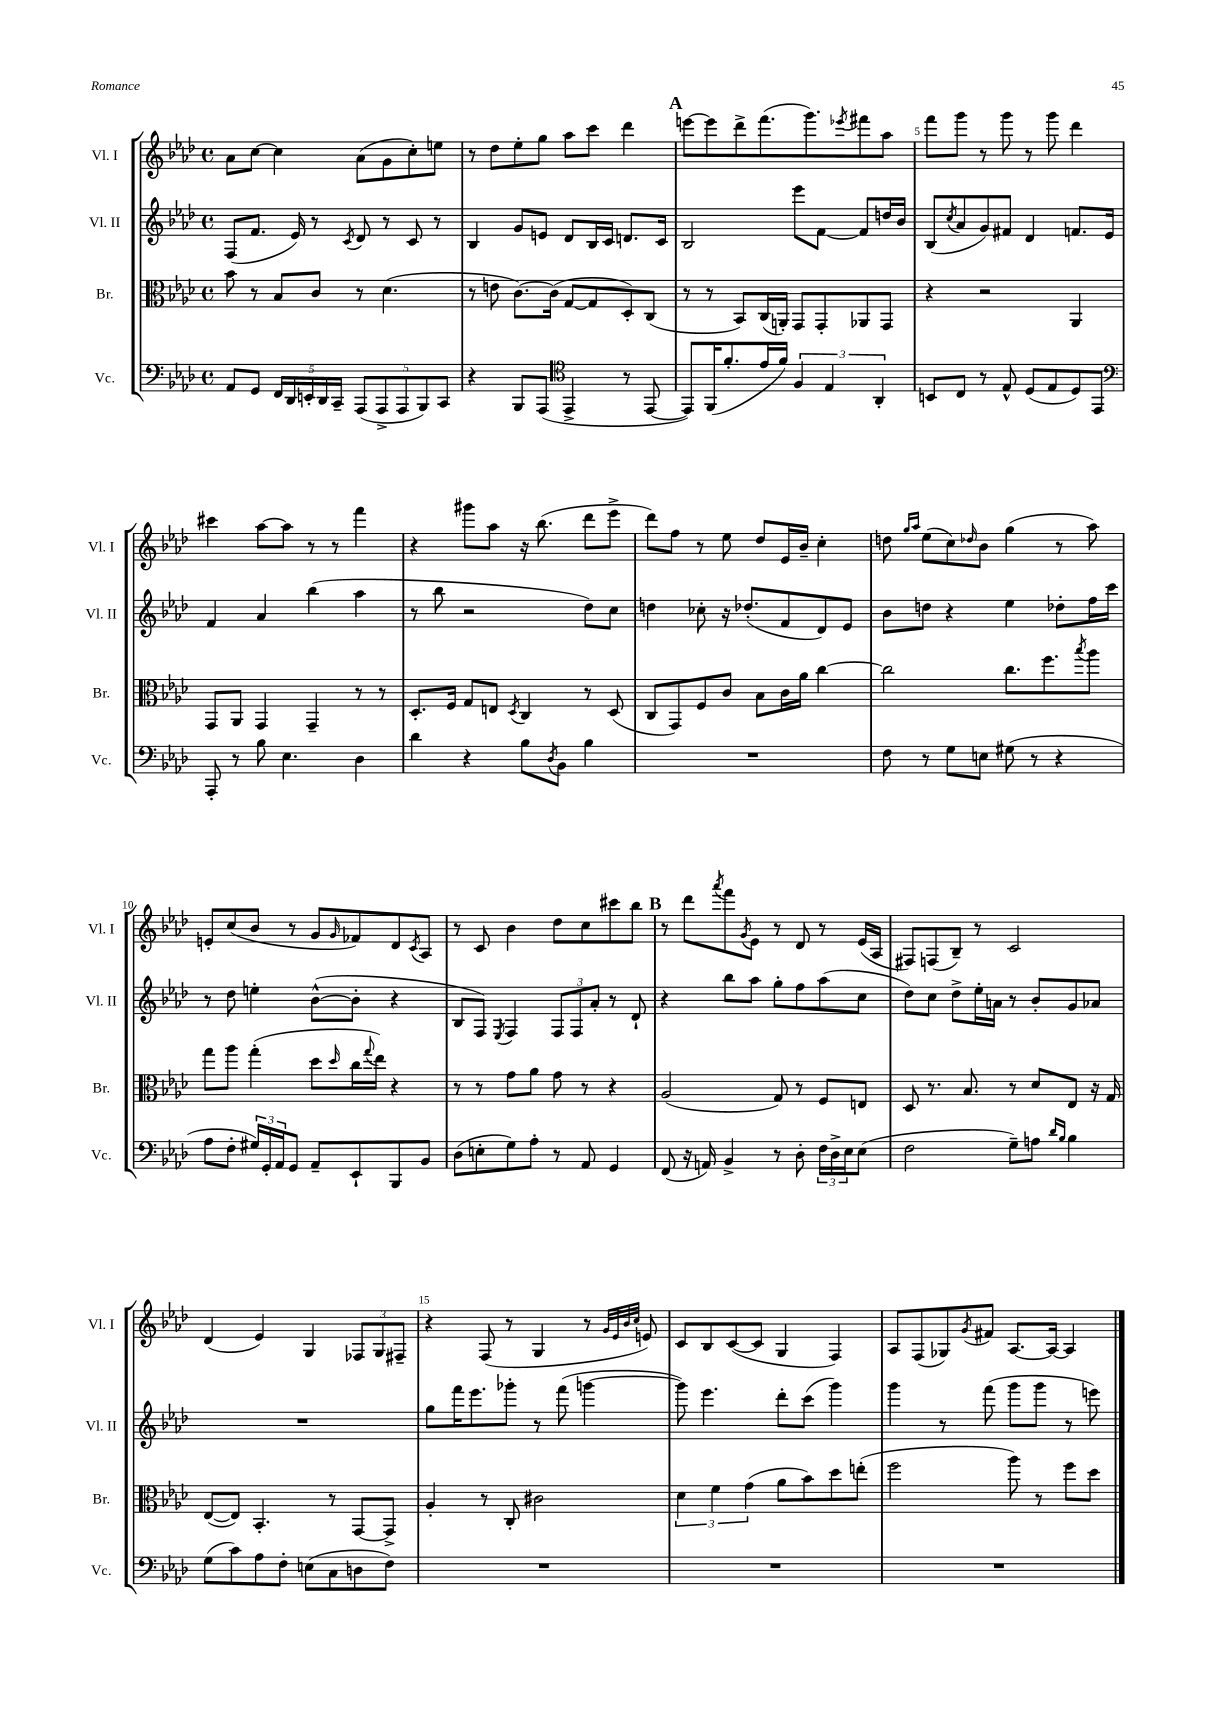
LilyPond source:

<<
\new StaffGroup <<
\new Staff = "s0" \with { instrumentName = "Vl. I" shortInstrumentName = "Vl. I" } {
    \clef treble \key aes \major \defaultTimeSignature \time 4/4
    aes'8 c''8~ c''4 aes'8( g'8 c''8-.) e''8 |
    r8 des''8 ees''8-. g''8 aes''8 c'''8 des'''4 |
    \mark \markup { \bold "A" } e'''8~ e'''8 des'''8-> f'''8.( g'''8.) \acciaccatura { ees'''8 } fis'''8 aes''8 |
    f'''8 g'''8 r8 g'''8 r8 g'''8 des'''4 |
    cis'''4 aes''8~ aes''8 r8 r8 f'''4 |
    r4 gis'''8 aes''8 r16 bes''8.( des'''8 ees'''8-> |
    des'''8) f''8 r8 ees''8 des''8 ees'16 bes'16-- c''4-. |
    d''8 \grace { g''16 aes''16 } ees''8( c''8) \grace { des''16 } bes'8 g''4( r8 aes''8) |
    e'8-. c''8( bes'8 r8 g'8 \grace { g'16 } fes'8) des'8 \acciaccatura { c'8 } aes8 |
    r8 c'8 bes'4 des''8 c''8 cis'''8 bes''8 |
    \mark \markup { \bold "B" } r8 des'''8 \acciaccatura { aes'''8 } f'''8 \acciaccatura { g'8 } ees'8 r8 des'8 r8 ees'16( aes16 |
    fis8) f8( bes8--) r8 c'2 |
    des'4( ees'4) g4 \tuplet 3/2 { fes8 g8 fis8-- } |
    r4 f8( r8 g4 r8 \grace { g'32 ees'32 bes'32 c''32 } e'8) |
    c'8 bes8 c'8~( c'8 g4 f4) |
    aes8 f8( ges8) \acciaccatura { g'8 } fis'8 aes8.~ aes16~ aes4 \bar "|." |
}
\new Staff = "s1" \with { instrumentName = "Vl. II" shortInstrumentName = "Vl. II" } {
    \clef treble \key aes \major \defaultTimeSignature \time 4/4
    f8( f'8. ees'16) r8 \acciaccatura { c'8 } des'8 r8 c'8 r8 |
    bes4 g'8 e'8 des'8 bes16 c'16 d'8. c'16 |
    \mark \markup { \bold "A" } bes2 ees'''8 f'8~ f'8 d''16 bes'16 |
    bes8( \acciaccatura { c''8 } aes'8 g'8) fis'8 des'4 f'8. ees'16 |
    f'4 aes'4 bes''4( aes''4 |
    r8 bes''8 r2 des''8) c''8 |
    d''4 ces''8-. r16 des''8.-.( f'8 des'8) ees'8 |
    bes'8 d''8 r4 ees''4 des''8-. f''16 c'''16 |
    r8 des''8 e''4-. bes'8~-^( bes'8-. r4 |
    bes8 f8) \acciaccatura { ees8 } f4 \tuplet 3/2 { f8 f8 aes'8-. } r8 des'8-! |
    \mark \markup { \bold "B" } r4 bes''8 aes''8 g''8-. f''8 aes''8( c''8 |
    des''8) c''8 des''8-> ees''16-. a'16 r8 bes'8-. g'8 aes'8 |
    R1 |
    g''8 f'''16 ees'''8. ges'''8-. r8 f'''8( g'''4~ |
    g'''8) ees'''4. des'''8-. c'''8( g'''4) |
    g'''4 r8 f'''8( g'''8 g'''8 r8 e'''8) \bar "|." |
}
\new Staff = "s2" \with { instrumentName = "Br." shortInstrumentName = "Br." } {
    \clef alto \key aes \major \defaultTimeSignature \time 4/4
    bes'8 r8 bes8 c'8 r8 des'4.( |
    r8 e'8 c'8.~) c'16( g8~ g8 des8-.) c8( |
    \mark \markup { \bold "A" } r8 r8 bes,8) c16( a,16-.) g,8 g,8-. aes,8 g,8 |
    r4 r2 aes,4 |
    g,8 aes,8 g,4 g,4-- r8 r8 |
    des8.-. f16 g8 e8 \acciaccatura { des8 } c4 r8 des8( |
    c8 g,8) f8 c'8 bes8 c'16 aes'16 c''4~ |
    c''2 c''8. f''8. \acciaccatura { bes''8 } aes''8 |
    g''8 aes''8 g''4-.( des''8 \grace { des''16 } c''16 \appoggiatura { g''8 } ees''16) r4 |
    r8 r8 g'8 aes'8 g'8 r8 r4 |
    \mark \markup { \bold "B" } aes2( g8) r8 f8 e8 |
    des8 r8. bes8. r8 des'8 ees8 r16 g16 |
    ees8~( ees8) bes,4.-. r8 g,8~ g,8-> |
    aes4-. r8 c8-. cis'2 |
    \tuplet 3/2 { des'4 f'4 g'4( } aes'8 bes'8) des''8 e''8-.( |
    f''2 aes''8) r8 f''8 des''8 \bar "|." |
}
\new Staff = "s3" \with { instrumentName = "Vc." shortInstrumentName = "Vc." } {
    \clef bass \key aes \major \defaultTimeSignature \time 4/4
    aes,8 g,8 \tuplet 5/4 { f,16 des,16 e,16-. des,16 c,16-- } \tuplet 5/4 { aes,,8( aes,,8-> aes,,8 bes,,8) c,8 } |
    r4 bes,,8 aes,,8( \clef tenor ees,4-> r8 ees,8~ |
    \mark \markup { \bold "A" } ees,8) f,16( f'8.-. ees'16 f'16) \tuplet 3/2 { f4 ees4 aes,4-. } |
    b,8 c8 r8 ees8-^ des8( ees8 des8) ees,8 |
    \clef bass aes,,8-. r8 bes8 ees4. des4 |
    des'4 r4 bes8 \acciaccatura { des8 } bes,8 bes4 |
    R1 |
    f8 r8 g8 e8 gis8( r8 r4 |
    aes8 f8-. \tuplet 3/2 { gis16) g,16-. aes,16 } g,8 aes,8-- ees,8-! bes,,8 bes,8 |
    des8( e8-. g8) aes8-. r8 aes,8 g,4 |
    \mark \markup { \bold "B" } f,8( r16 a,16) bes,4-> r8 des8-. \tuplet 3/2 { f16 des16-> ees16 } ees8( |
    f2 g8--) a8 \grace { des'16 bes16 } bes4 |
    g8( c'8) aes8 f8-. e8( c8 d8 f8) |
    R1 |
    R1 |
    R1 \bar "|." |
}
>>
>>
\layout { \context { \Score currentBarNumber = #2 \override BarNumber.break-visibility = ##(#f #t #t) barNumberVisibility = #(every-nth-bar-number-visible 5) } }
